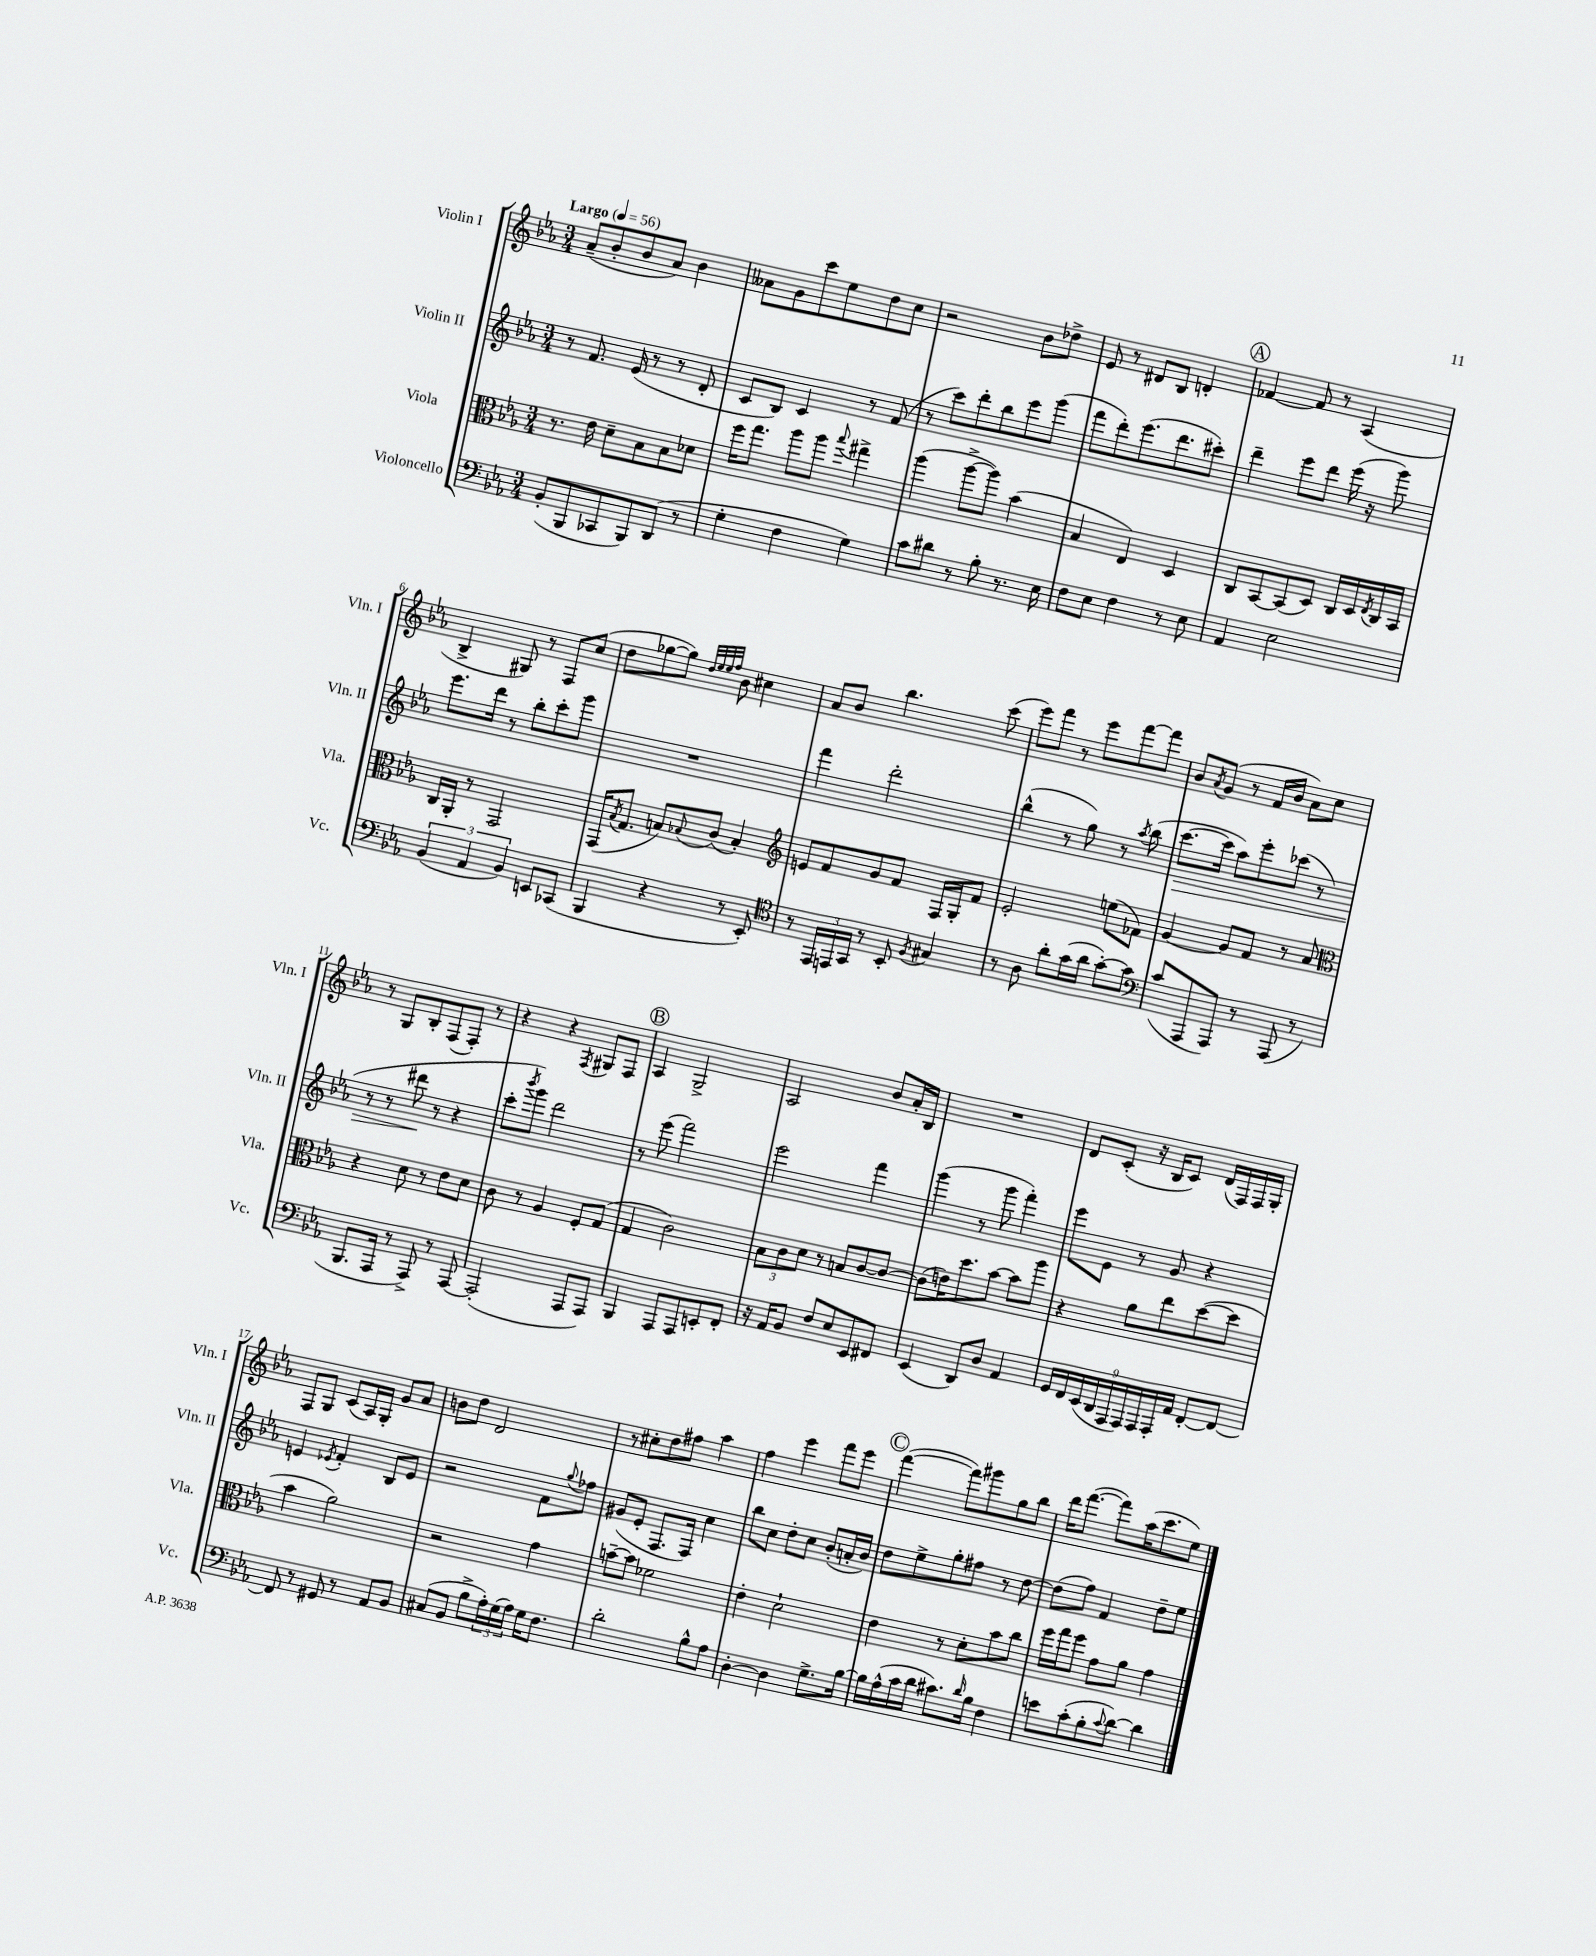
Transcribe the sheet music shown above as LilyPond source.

<<
\new StaffGroup <<
\new Staff = "s0" \with { instrumentName = "Violin I" shortInstrumentName = "Vln. I" } {
    \clef treble \key ees \major \numericTimeSignature \time 3/4 \tempo "Largo" 4 = 56
    aes'8--( bes'8-. bes'8 aes'8) bes'4 |
    aeses'8 g'8 c'''8 ees''8 d''8 c''8 |
    r2 bes'8 des''8-> |
    ees'8 r8 dis'8 bes8 d'4-. |
    \mark \markup { \circle "A" } fes'4~ fes'8 r8 aes4( |
    bes4-> gis8) r8 f8 c''8( |
    d''8 ges''8~ ges''8) \grace { d''32 ees''32 ees''32 f''32 } bes'8 cis''4 |
    aes'8 bes'8 bes''4. c'''8( |
    ees'''8) f'''8 r8 ees'''8 f'''8~ f'''8 |
    bes'8 \acciaccatura { aes'8 } g'8( r8 f'16 bes'16 aes'8) c''8 |
    r8 g8 bes8-. f8( f8-.) r8 |
    r4 r4 \acciaccatura { f8 } gis8 f8 |
    \mark \markup { \circle "B" } aes4 g2-> |
    aes2 bes'8 aes'16-. bes16 |
    R2. |
    d'8 c'8-.( r16 bes16 c'8) d'16( f16) f16 g16-. |
    f8 g8 c'8( aes16) g16-. g'8 aes'8 |
    b'8 d''8 d'2 |
    r8 cis''8-. d''8 fis''8 aes''4 |
    f''4 ees'''4 f'''8 ees'''8 |
    \mark \markup { \circle "C" } f'''4~( f'''8) gis'''8 g''8 bes''8 |
    d'''16 f'''8.~( f'''8) aes''16( c'''8. ees''8) \bar "|." |
}
\new Staff = "s1" \with { instrumentName = "Violin II" shortInstrumentName = "Vln. II" } {
    \clef treble \key ees \major \numericTimeSignature \time 3/4
    r8 f'8. ees'16( r8 r8 d'8-. |
    c'8 bes8) c'4 r8 f'8( |
    r8 c'''8) d'''8-. bes''8 ees'''8 g'''8( |
    f'''8 d'''8-.) ees'''8.( d'''8. cis'''8-.) |
    \mark \markup { \circle "A" } d'''4-- ees'''8 d'''8 ees'''16( r16 g'''8) |
    ees'''8. d'''16 r8 bes''8-. c'''8-. g'''8 |
    R2. |
    f'''4 d'''2-. |
    bes''4-^( r8 g''8) r8 \acciaccatura { aes''8 } bes''8( |
    c'''8.~\> c'''16 aes''8) ees'''8-. ces'''8( r8 |
    r8 r8 dis'''8\! r8 r4 |
    c'''8-. \acciaccatura { bes'''8 } g'''8) d'''2 |
    \mark \markup { \circle "B" } r8 ees'''8( f'''2) |
    ees'''2 f'''4 |
    g'''4( r8 g'''8 f'''4-.) |
    ees'''8 ees'8 r8 g'8 r4 |
    e'4 \acciaccatura { ees'8 } f'4-. bes8 ees'8 |
    r2 f'8 \appoggiatura { g''8 } fes''8 |
    gis'8( ees'8-. f8. f16) c''4 |
    bes''8 c''8 d''8-. c''8 bes'8-.( a'16-. bes'16) |
    \mark \markup { \circle "C" } d''8 ees''8-> g''8-. fis''8 r8 d''8~ |
    d''8( f''8) f'4 d''8-- ees''8 \bar "|." |
}
\new Staff = "s2" \with { instrumentName = "Viola" shortInstrumentName = "Vla." } {
    \clef alto \key ees \major \numericTimeSignature \time 3/4
    r8. ees'16 d'8-- bes8 bes8 des'8 |
    f''16 g''8. aes''8 aes''8 \appoggiatura { bes''8 } gis''4-> |
    aes''4( aes''8~-> aes''8) bes'4( |
    bes4 ees4) d4 |
    \mark \markup { \circle "A" } c8 bes,8~ bes,8( d8) c16 d16 \acciaccatura { ees8 } c16 bes,16 |
    c16 aes,16-. r8 g,2 |
    g,16( \acciaccatura { bes8 } g8. b8) \appoggiatura { bes8 } c'8( bes4-.) |
    \clef treble e'8 f'8 g'8 f'8 f16 g16-. f'8 |
    ees'2-. e''8( fes'8) |
    g'4~ g'8 f'8 r8 aes'8 |
    \clef alto r4 d'8 r8 ees'8 d'8 |
    c'8 r8 aes4 f8-. g8( |
    \mark \markup { \circle "B" } g4 c'2) |
    \tuplet 3/2 { bes8 c'8 d'8 } r8 b8 c'8~ c'8~ |
    c'8( e'16) d''8. bes'8~ bes'8 aes''8 |
    r4 aes'8 ees''8 d''8~( d''8 |
    bes'4 aes'2) |
    r2 g'4 |
    b'8~-- b'8 fes'2 |
    ees'4-. d'2-! |
    \mark \markup { \circle "C" } ees'4 r8 d'8-. bes'8 c''8 |
    f''16 g''16 f''8 g'8 aes'8 g'4 \bar "|." |
}
\new Staff = "s3" \with { instrumentName = "Violoncello" shortInstrumentName = "Vc." } {
    \clef bass \key ees \major \numericTimeSignature \time 3/4
    bes,8-.( bes,,8 ces,8 bes,,8) d,8( r8 |
    g4-. f4 g4) |
    c'8 dis'8 r8 bes8-. r8. ees16 |
    f8 ees8 f4 r8 ees8 |
    \mark \markup { \circle "A" } aes,4 ees2 |
    \tuplet 3/2 { bes,4( aes,4 bes,4) } e,8 ces,8( |
    bes,,4 r4 r8 ees,8-.) |
    \clef tenor r8 \tuplet 3/2 { ees,16 e,16 g,16 } r8 bes,8-. \acciaccatura { f8 } gis4 |
    r8 aes8 aes'8-. g'16( aes'16 g'8~-.) g'8 |
    \clef bass c'8( aes,,8 aes,,8) r8 aes,,8( r8 |
    bes,,8. aes,,16 r8 aes,,8->) r8 aes,,8~ |
    aes,,2-.( aes,,8 aes,,8) |
    \mark \markup { \circle "B" } bes,,4 aes,,8 aes,,8 e,8-. f,8-. |
    r16 aes,16 bes,8 f8 ees8 ees,8 fis,8 |
    ees,4( d,8) d8 aes,4 |
    \tuplet 9/8 { g,16 f,16 ees,16( d,16 aes,,16 aes,,16) aes,,16 aes,,16-. aes,16 } f,8~-. f,8~ |
    f,8 r8 gis,8 r8 aes,8 bes,8 |
    cis8( bes,8 bes8-> \tuplet 3/2 { aes16-.) g16( aes16) } g16 f8. |
    d'2-. bes8-^ aes8 |
    d4~-. d4 g8.-> bes16~ |
    \mark \markup { \circle "C" } bes16 aes16-^( c'16 d'16 cis'8.) \grace { d'16 } bes16 f4 |
    e'8 c'8-.( bes8-. \appoggiatura { c'8 } d'8~) d'4 \bar "|." |
}
>>
>>
